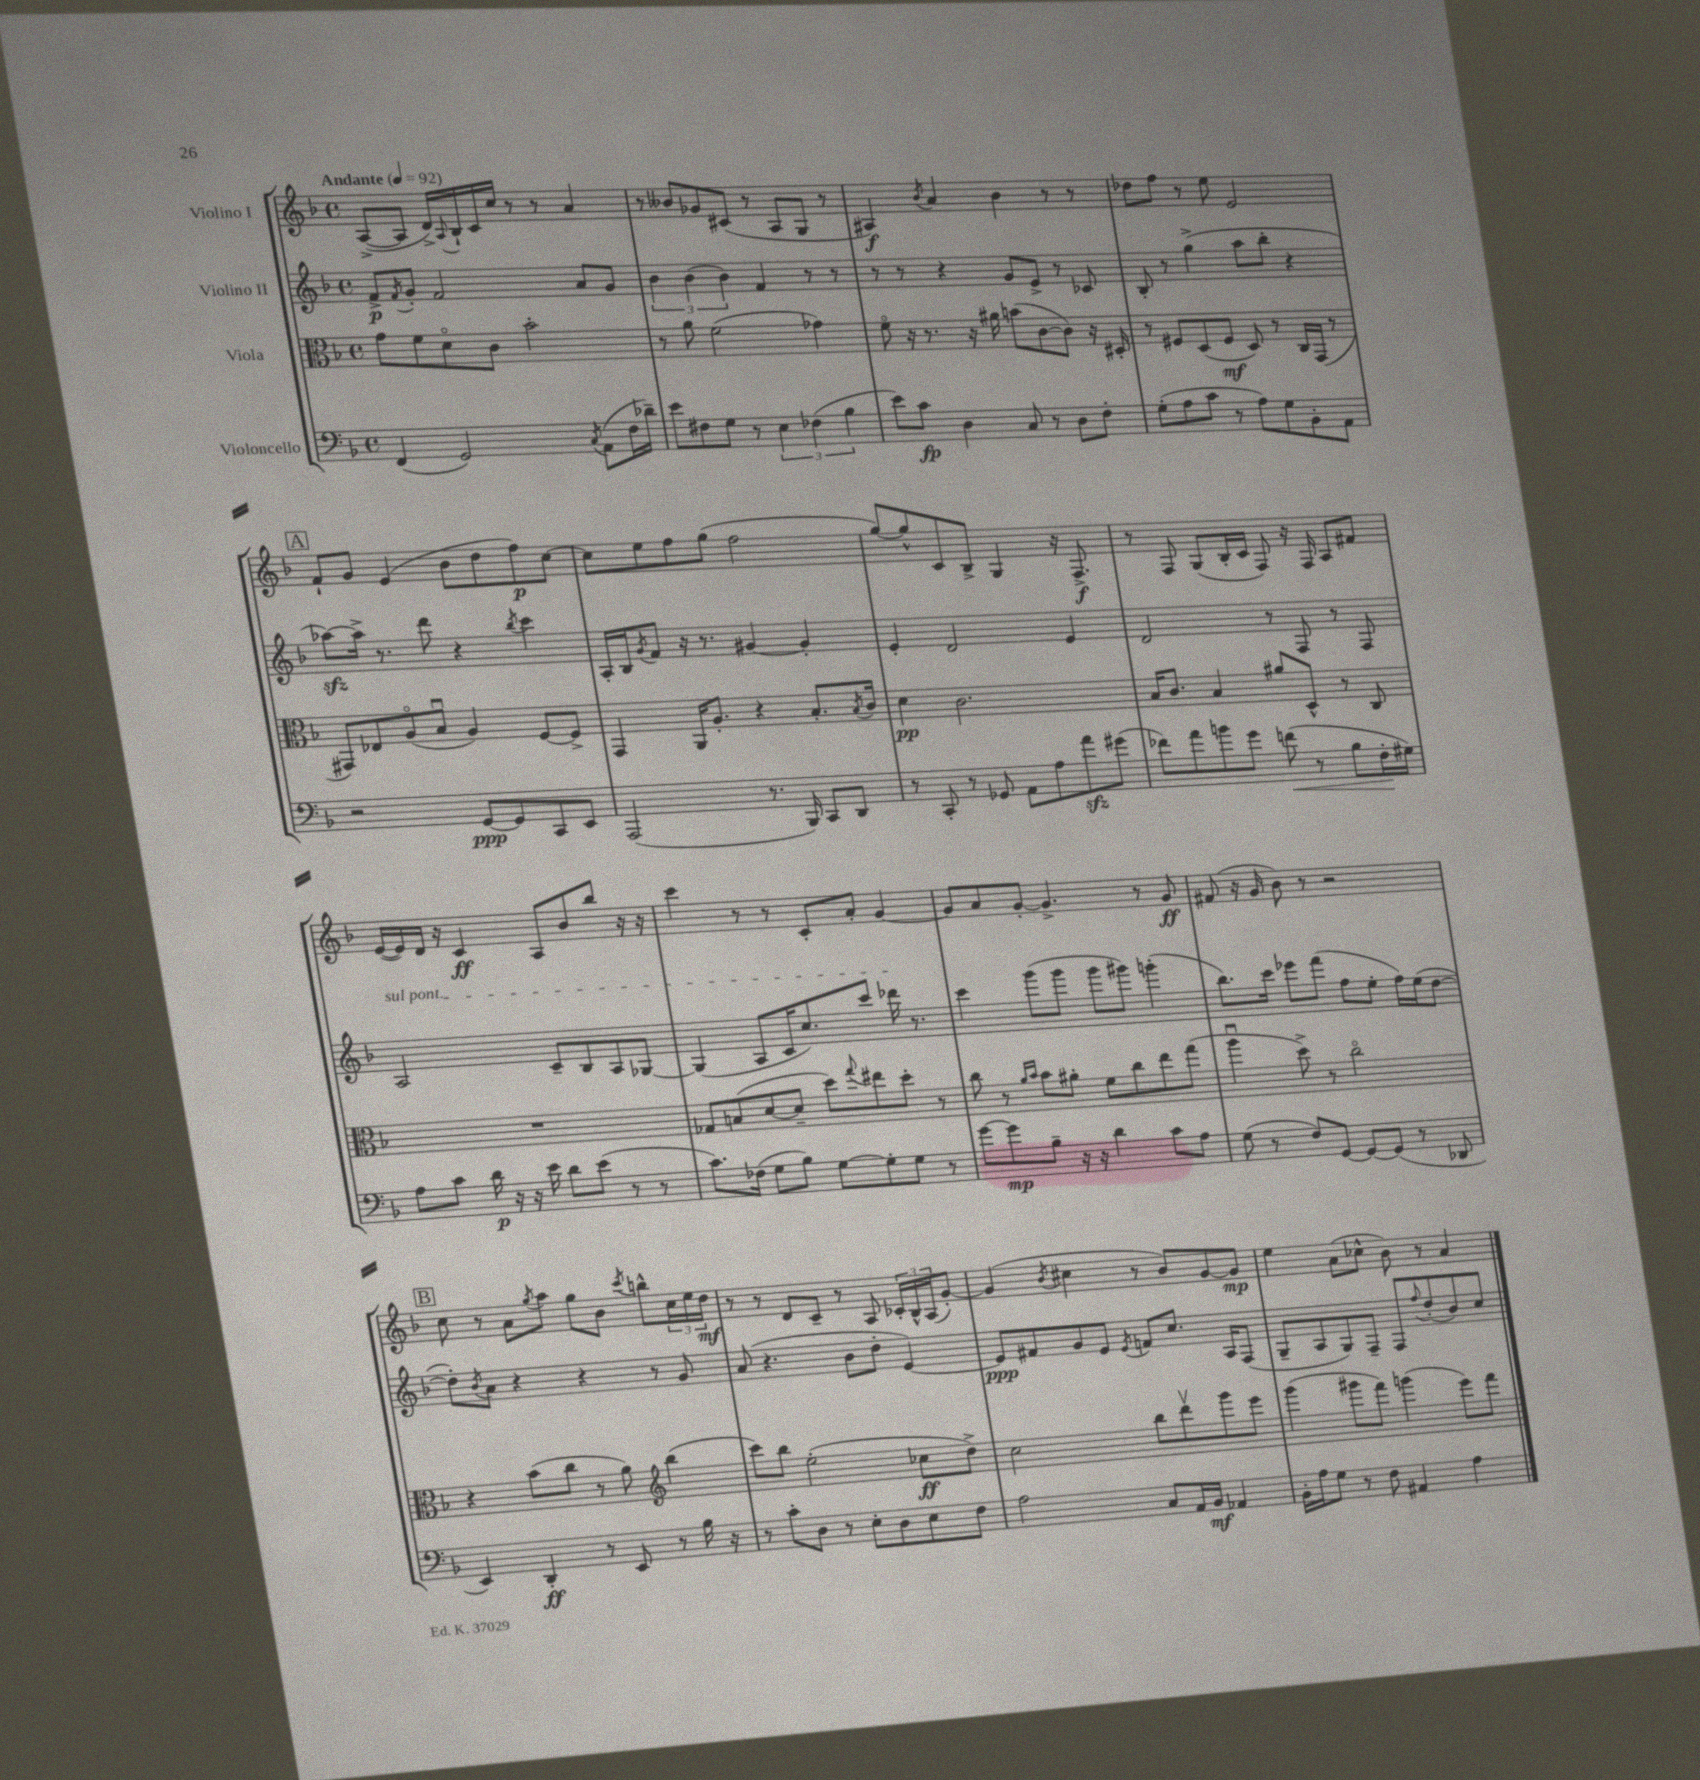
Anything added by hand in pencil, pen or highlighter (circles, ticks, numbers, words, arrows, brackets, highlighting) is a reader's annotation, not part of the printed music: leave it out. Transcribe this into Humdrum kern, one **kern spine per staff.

**kern	**kern	**kern	**kern
*staff4	*staff3	*staff2	*staff1
*clefF4	*clefC3	*clefG2	*clefG2
*k[b-]	*k[b-]	*k[b-]	*k[b-]
*M4/4	*M4/4	*M4/4	*M4/4
*met(c)	*met(c)	*met(c)	*met(c)
*MM92	*MM92	*MM92	*MM92
(4FF	8g	8f^	([8A^
.	.	8qf	.
.	8f	8g'	8A]
2GG)	8do	2f	16d^)
.	.	.	8qqA
.	.	.	16B-`
.	8c	.	16c
.	.	.	16cc
.	2b-'	.	8r
.	.	.	8r
8qC	.	.	.
(8AA	.	8a	4a
16F	.	8g	.
16d-~)	.	.	.
=	=	=	=
8e	8r	6b-	8r
8F#	8a	.	8b--
.	.	(6b-	.
8G	(2f	.	8g-
.	.	6b-)	.
8r	.	.	(8c#
6E	.	4f	8r
.	.	.	8A
(6F-	.	.	.
.	4g-)	8r	8G
6B-	.	.	.
.	.	8r	8r
=	=	=	=
8e)	8fo	8r	4A#)
8c	16r	8r	.
.	8.r	.	.
.	.	.	8qb-
4D	.	4r	4a
.	16r	.	.
.	16a#	.	.
8C	(8b	8g	4b-
8r	[8c	8e^	.
8D	8c])	8r	8r
8F'	16r	8c-	8r
.	16D#'	.	.
=	=	=	=
(8G'	8r	8B-'	8dd-
8A	8F#	8r	8ff
8c	(8D	(4gg^	8r
8r	8F#	.	8ee
8A)	8D)	8aa	2e
8G	8r	8bb-'	.
8BB-'	16C	4r	.
.	(16GG	.	.
8AA	8r	.	.
=	=	=	=
2r	8GG#)	[8aa-)	8f`
.	8E-	16aa-^]	8g
.	.	8.r	.
.	(8Ao	.	(4e
.	8B-u	8ddd	.
[8GG	4A)	4r	8b-
8GG]	.	.	8dd
.	.	8qbb-	.
8CC	[8F	4ccc	8ff)
8EE	8F^]	.	[8cc
=	=	=	=
(2AAA	4GG	16A'	8cc]
.	.	16B-	.
.	.	8qg	.
.	.	8f	8ee
.	16AA	16r	8ff
.	8.A'	8.r	.
.	.	.	(8gg
8.r	4r	[4g#	2ff
16BBB-)	.	.	.
8CC	8.B-'	4g#']	.
8DD	.	.	.
.	8qB-	.	.
.	16c	.	.
=	=	=	=
8r	4d	4e'	[8gg)
8CC'	.	.	8gg^^]
8r	2.c	2d	8c
8GG-	.	.	8B-^
8AA	.	.	4G
8A	.	.	.
8a	.	4e	16r
.	.	.	8.F^
(8g#	.	.	.
=	=	=	=
8f-)	16B-	2d	8r
.	8.c	.	.
8a	.	.	8F
8b	4B-	.	(8G
8g	.	.	16B-'
.	.	.	16c
(8f	8a#	8r	8F)
8r	8D^^	8F	16r
.	.	.	16F
8B-	8r	8r	8A
16F'	8C	8F	8f#
16G#)	.	.	.
=	=	=	=
8A	1r	2A	([16e
.	.	.	16e])
8c	.	.	16d
.	.	.	16r
16d	.	.	4c
16r	.	.	.
16r	.	.	.
16e	.	.	.
8d	.	8c~	8A
(8e	.	8B-	8b-
8r	.	8A	8bb-
8r	.	[8G-	16r
.	.	.	16r
=	=	=	=
8.c)	8G-	(4G-]	4ccc
.	(8B	.	.
(16F-	.	.	.
8G	[8d	8A	8r
8B-)	8d~]	16c	8r
.	.	8.cc)	.
[8G	8dd)	.	8c'
.	8qqgg	.	.
8G']	8ee#	8ccc	8a'
8G	8dd'	16ddd-	[4g
.	.	8.r	.
8r	8r	.	.
=	=	=	=
[8g	8cc	4ccc	8g]
8g]	8r	.	8a
.	16qqa	.	.
.	16qqb-	.	.
8B-~	8b-	(8ggg	[8g'
16r	8a#'	8ggg	4.g^]
16r	.	.	.
4d	8f	8ggg	.
.	8cc	8ggg#)	.
8c	8ee	(4ggg'	8r
8A	(8gg	.	8g
=	=	=	=
(8G	4aau	8.bb-)	(8f#
8r	.	.	16r
.	.	16ccc	16g
8F)	8dd^)	8eee-	8b-)
[8GG	8r	(8fff	8r
8GG_	2cco	8ff	2r
(8GG]	.	8ee'	.
8r	.	16ff)	.
.	.	(16ee	.
8DD-	.	[8dd	.
=	=	=	=
4EE)	4r	8dd'])	8cc
.	.	8qb-	.
.	.	8a	8r
4DD'	(8b-	4r	8a
.	.	.	8qgg
.	8cc	.	8aa
8r	8r	4r	8gg
8EE	8a)	.	8b-
*	*clefG2	*	*
.	.	.	8qccc
8r	(4bb-	8r	8bb^^
16B-	.	8g	24cc
.	.	.	24ee
16r	.	.	.
.	.	.	24dd
=	=	=	=
8r	8ccc)	(8a	8r
8c'	8bb-	4.r	8r
8D	(2ee'	.	8d
8r	.	.	8c~
8E'	.	8b-	8r
8D	.	8dd'	8A
8E	8cc-	[4e)	24c-'
.	.	.	24B-^^
.	.	.	(24A
8F	8dd^)	.	[8g')
=	=	=	=
2A	2cc	8e]	(4g]
.	.	8f#	.
.	.	.	8qb-
.	.	8g	4cc#
.	.	8e	.
.	.	8qe	.
8C	8bb-	8f	8r
16AA	8dddv	8.cc	8b-)
16BB-	.	.	.
4AA-	8ggg	.	[8g
.	.	16A	.
.	8eee	(8F	8g]
=	=	=	=
16BB-'	(4ggg	8G~	4ee
16A	.	.	.
8G	.	8A	.
8r	8ggg#	8G)	(8a
8F	8fff)	8F~	8cc-^^
4AA#	(4ggg	8F	8b-)
.	.	8qqff	.
.	.	(8dd'	8r
4A	8eee)	8b-)	4a
.	8fff	8cc	.
==	==	==	==
*-	*-	*-	*-
